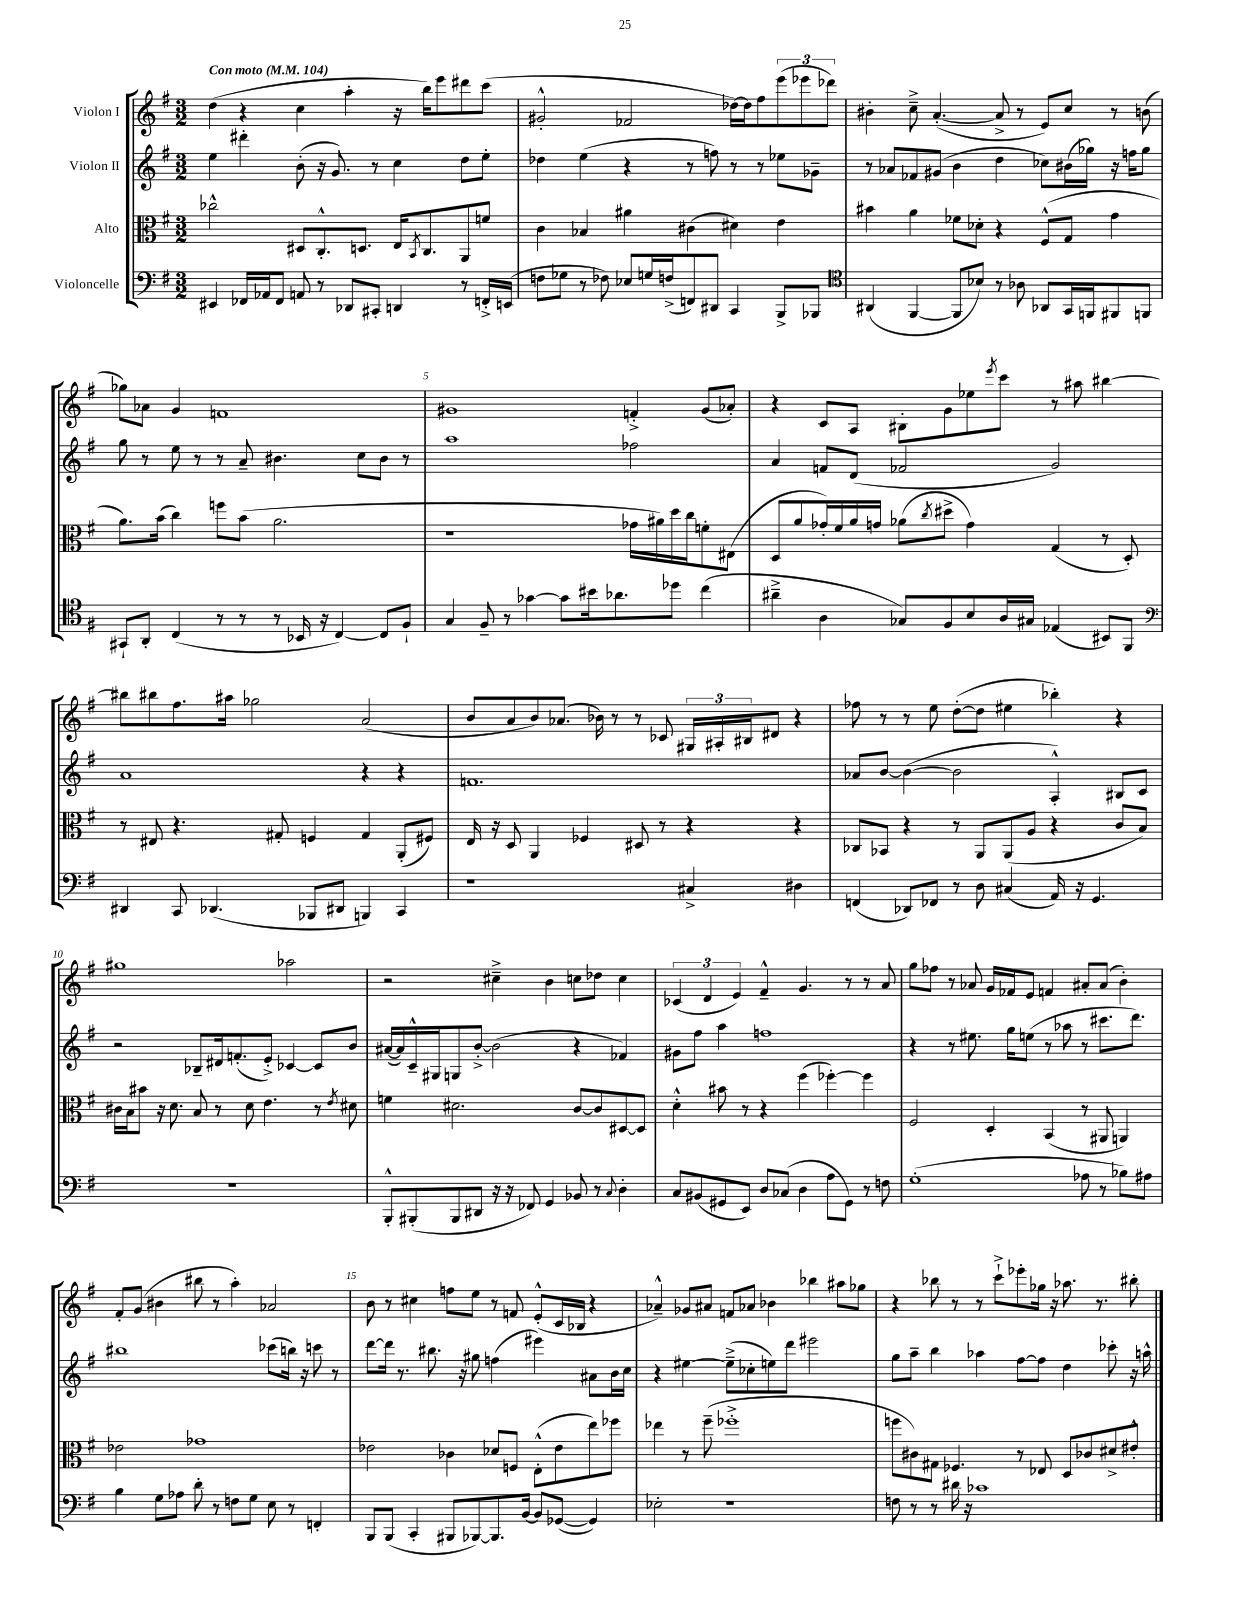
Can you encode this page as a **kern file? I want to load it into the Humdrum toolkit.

**kern	**kern	**kern	**kern
*part4	*part3	*part2	*part1
*staff4	*staff3	*staff2	*staff1
*I"Violoncelle	*I"Alto	*I"Violon II	*I"Violon I
*clefF4	*clefC3	*clefG2	*clefG2
*k[f#]	*k[f#]	*k[f#]	*k[f#]
*M3/2	*M3/2	*M3/2	*M3/2
*MM104	*MM104	*MM104	*MM104
=1	=1	=1	=1
!	!	!	!LO:TX:a:B:t=Con moto
4EE#X/	2cc-X^^\	4ee\	(4dd\
16FF-X/LL	.	4ddd#X'\	4r
16AA-X/J	.	.	.
8FF-/J	.	.	.
8AAn/	8D#X/L	(8b'\	4cc\
8r	8.C'^^/	16r	.
.	.	8.g/)	.
8DD-X/L	.	.	4aa'\
.	8.Dn/J	.	.
8CC#X'/J	.	8r	.
4DDn/	16E/KL	4cc\	16r
.	8qBB/	.	.
.	8.C/	.	16bb\KL)
.	.	.	8eee\
8r	8AA/	8dd\L	8ddd#X\
16FFn'^/LL	8fn/J	8ee'\J	(8ccc\J
(16EEn/JJ	.	.	.
=2	=2	=2	=2
8Fn\L	4c\	4dd-X\	2g#X'^^/
8G-X\J	.	.	.
8r	4B-X/	(4ee\	.
8F-X\)	.	.	.
8E-X/L	4a#X\	4r	2f-X/
16Gn/L	.	.	.
(16Fn^/J	.	.	.
8FFn/)	(4c#X\	8r	.
8DD#X/J	.	8ffn\)	.
4CC/	4d#X\)	8r	[16dd-X\LL)
.	.	.	16dd-\J]
.	.	8r	8ff#\
8BBB^/L	4e\	8ee-X\L	(12eee\
.	.	.	12eee-X\
8BBB-X/J	.	8g-X~\J	.
.	.	.	12ddd-X\J)
=3	=3	=3	=3
*clefC4	*	*	*
(4AA#X/	4b#X\	8r	4b#X'\
.	.	8a-X/L	.
[4FF#/	4a\	8f-X/	8cc~^\
.	.	(8g#X/J	([4.a'/
8FF#/L]	8f-X\L	4b\	.
8B-X/J)	8d-X'\J	.	.
8r	4r	4dd\	8a^/]
8A-X\	.	.	8r
8AA-X/L	(8F#^^/L	8cc-X\L)	8e/L)
16GG/L	8G/J	(16b#X\L	8cc/J
16FFn/J	.	16gg-X\JJ)	.
8FF#X/	4g\	16r	8r
.	.	16ffn\KL	.
8FFn/J	.	8gg-\J	(8bn\
!!LO:LB:g=z
=4	=4	=4	=4
8GG#X`/L	8.a\L)	8gg\	8gg-X\L)
8AA'/J	.	8r	8a-X\J
.	(16b\Jk	.	.
(4C/	4cc\)	8ee\	4g/
.	.	8r	.
8r	8ffn\L	8r	1fn
8r	(8b\J	8a~/	.
8r	2.a\	4.b#X\	.
16BB-X/	.	.	.
16r	.	.	.
[4C/)	.	.	.
.	.	8cc\L	.
8C/L]	.	8b#\J	.
8F#`/J	.	8r	.
=5	=5	=5	=5
4G/	1r	1aa	1g#X
8F#~/	.	.	.
8r	.	.	.
[4g-X\	.	.	.
8g-\L]	.	.	.
16b#X\k	.	.	.
8.a-X\	.	.	.
.	16g-X\LL	2ff-X\	4fn'^/
.	16a#X\)	.	.
8dd-X\J	16dd\	.	.
.	16cc\J	.	.
(4cc\	8fn'\	.	(8g#/L
.	(8E#X\J	.	8a-X'/J)
=6	=6	=6	=6
4a#X~^\	8D/L	4a/	4r
.	8a/	.	.
4A\	16g-X'/L)	8fn/L	8c/L
.	16f#/	.	.
.	16a/	(8d/J	8A/J
.	16gn/JJ	.	.
8G-X/L)	(8a-X\L	2f-X/	8B#X'\L
.	8qcc/	.	.
8F#/	8dd#X^\J	.	8g\
8B/	4g\)	.	8ee-X\
.	.	.	8qeee/
16A/L	.	.	8ccc\J
16G#X/JJ	.	.	.
(4E-X/	(4G/	2g/)	8r
.	.	.	8aa#X\
8BB#X/L)	8r	.	[4bb#X\
8FF#/J	8D'/)	.	.
!!LO:LB:g=z
=7	=7	=7	=7
*clefF4	*	*	*
4DD#X/	8r	1a	8bb#X\L]
.	8E#X/	.	8bb#X\
8CC/	4.r	.	8.ff#\
(4.DD-X/	.	.	.
.	.	.	16aa#X\Jk
.	.	.	2gg-X\
.	8G#X'/	.	.
8BBB-X/L	4Fn/	.	.
8DD#X/J	.	.	.
4BBBn/)	4G#/	4r	(2a/
4CC/	(8AA'/L	4r	.
.	8F#X/J)	.	.
=8	=8	=8	=8
1r	16E/	1.fn	8b/L
.	16r	.	.
.	8D/	.	8a/
.	4AA/	.	8b/)
.	.	.	(8.a-X/J
.	4F-X/	.	.
.	.	.	16b-X\)
.	.	.	8r
.	8D#X/	.	8r
.	8r	.	8c-X/
4C#X^/	4r	.	24G#X/LL
.	.	.	24A#X'/
.	.	.	24B#X/J
.	.	.	8d#X/J
4D#X\	4r	.	4r
=9	=9	=9	=9
(4FFn/	8C-X/L	8a-X/L	8ff-X\
.	8BB-X/J	[8b/J	8r
8DD-X/L)	4r	(4b\_	8r
8FF-X/J	.	.	8ee\
8r	8r	2b\]	([8dd'\L
8D\	8AA/L	.	8dd\J]
(4C#X/	(8AA/	.	4ee#X\
.	8A/J	.	.
16AA/)	4r	4A'^^/)	4bb-X'\)
16r	.	.	.
4.GG/	.	.	.
.	8c/L	8B#X/L	4r
.	8B/J)	8c/J	.
!!LO:LB:g=z
=10	=10	=10	=10
1.r	16c#X\LL	2r	1gg#X
.	16B\J	.	.
.	8b#X\J	.	.
.	16r	.	.
.	8.d\	.	.
.	8B/	8B-X~/L	.
.	8r	16d#X/k	.
.	.	(8.fn'/	.
.	8d\	.	.
.	4.e\	8e'^/J)	.
.	.	[4c-X/	2aa-X\
.	8r	8c-/L]	.
.	8qe/	.	.
.	8d#X\	8b/J	.
=11	=11	=11	=11
8BBB'^^/L	4fn\	([16a#X/LL	2r
.	.	16a#/])	.
(8BBB#X'/	.	16c~^^/	.
.	.	16G#X/J	.
8BBB#/	2.d#X\	8Gn/	.
8DD#X/J	.	[8b'^/J	.
16r	.	(2b\]	4cc#X~^\
16r	.	.	.
8FF-X/)	.	.	.
4GG/	.	.	4b\
8BB-X/	[8c/L	4r	8ccn\L
8r	8c/]	.	8dd-X\J
8qqC/	.	.	.
4D'\	[8D#X/	4f-X/)	4cc\
.	8D#/J]	.	.
=12	=12	=12	=12
8C/L	4d'^^\	8g#X\L	(6c-X/
(8BB#X/	.	8ff#\J	.
.	.	.	6d/
8GG#X/	8b#X\	4aa\	.
.	.	.	6e/)
8EE/J)	8r	.	.
8D/L	4r	1ffn	4f#~^^/
(8C-X/J	.	.	.
4D\	(4ff#\	.	4.g/
8A\L	[4ff-X'\)	.	.
8GG#\J)	.	.	8r
8r	4ff-\]	.	8r
8Fn\	.	.	8a/
=13	=13	=13	=13
(1G'	2F#/	4r	8gg\L
.	.	.	8ff-X\J
.	.	8r	8r
.	.	8.ee#X\	8a-X/
.	4D'/	.	16g/LL
.	.	16gg\KL	16f-X/J
.	.	(8een\J	8e/J
.	(4BB/	8r	4fn/
.	.	8aa-X\	.
8A-X\	8r	8r	8a#X'/L
8r	8AA#X/	8.ccc#X\L	(8a#/J
8B-X\L)	4AAn/)	.	4b'\)
.	.	8.ddd\J)	.
8A#X\J	.	.	.
!!LO:LB:g=z
=14	=14	=14	=14
4B\	2e-X\	1bb#X	8f#'/L
.	.	.	(8g/J
8G\L	.	.	4b#X\
8A-X\J	.	.	.
8d'\	1g-X	.	8bb#X\
8r	.	.	8r
8Fn\L	.	.	4aa'\)
8G\J	.	.	.
8E\	.	(8ccc-X\L	2a-X/
8r	.	16bbn\Jk)	.
.	.	16r	.
4FFn'/	.	8cccn\	.
.	.	8r	.
=15	=15	=15	=15
8BBB/L	2e-X\	[8ddd\L	8b\
(8BBB/J	.	16ddd\Jk]	8r
.	.	8.r	.
4CC'/	.	.	4cc#X\
.	.	8.bb#X\	.
8BBB#X/L	4c-X\	.	8ffn\L
.	.	16r	.
[8BBB-X/)	.	8gg#X\	8ee\J
8.BBB-/]	8d-X/L	(4ffn\	8r
.	8Fn/J	.	8fn/
[16BB/Jk	.	.	.
8BB/L]	(8E'^^\L	4eee#X\)	(8e'^^/L
([8GG-X/J	8e-\	.	16c/L
.	.	.	16B-X/JJ
4GG-/])	8ee\)	8a#X\L	4r
.	8ff-X\J	16b\L	.
.	.	16cc\JJ	.
=16	=16	=16	=16
2E-X'\	4ee-X\	4r	4a-X~^^/)
.	8r	[4ee#X\	8g-X/L
.	(8ff#~\	.	8a#X/J
1r	1ff-X'^	(8ee#~^\L]	8fn/L
.	.	8cc-X'\	8a-X/J
.	.	8een\)	4b-X\
.	.	8ddd\J	.
.	.	2eee#X\	4bb-X\
.	.	.	8aa#X\L
.	.	.	8gg-X\J
=17	=17	=17	=17
8Fn\	8ffn\L	8gg\L	4r
8r	8c#X\)	8aa~\J	.
8r	8G#X\J	4bb\	8bb-X\
16d#X\	4.F-X/	.	8r
16r	.	.	.
1c-X	.	4aa-X\	8r
.	.	.	8ccc`^\L
.	8r	[8ff#\L	8eee-X'\
.	8E-X/	8ff#\J]	16gg-X\Jk
.	.	.	16r
.	8D/L	4dd\	8.aa-X\
.	8c-X/	.	.
.	.	.	8.r
.	8d#X^/	8ccc-X'\	.
.	8e#X'^^/J	16r	8bb#X'\
.	.	16aan^^\	.
==	==	==	==
*-	*-	*-	*-
